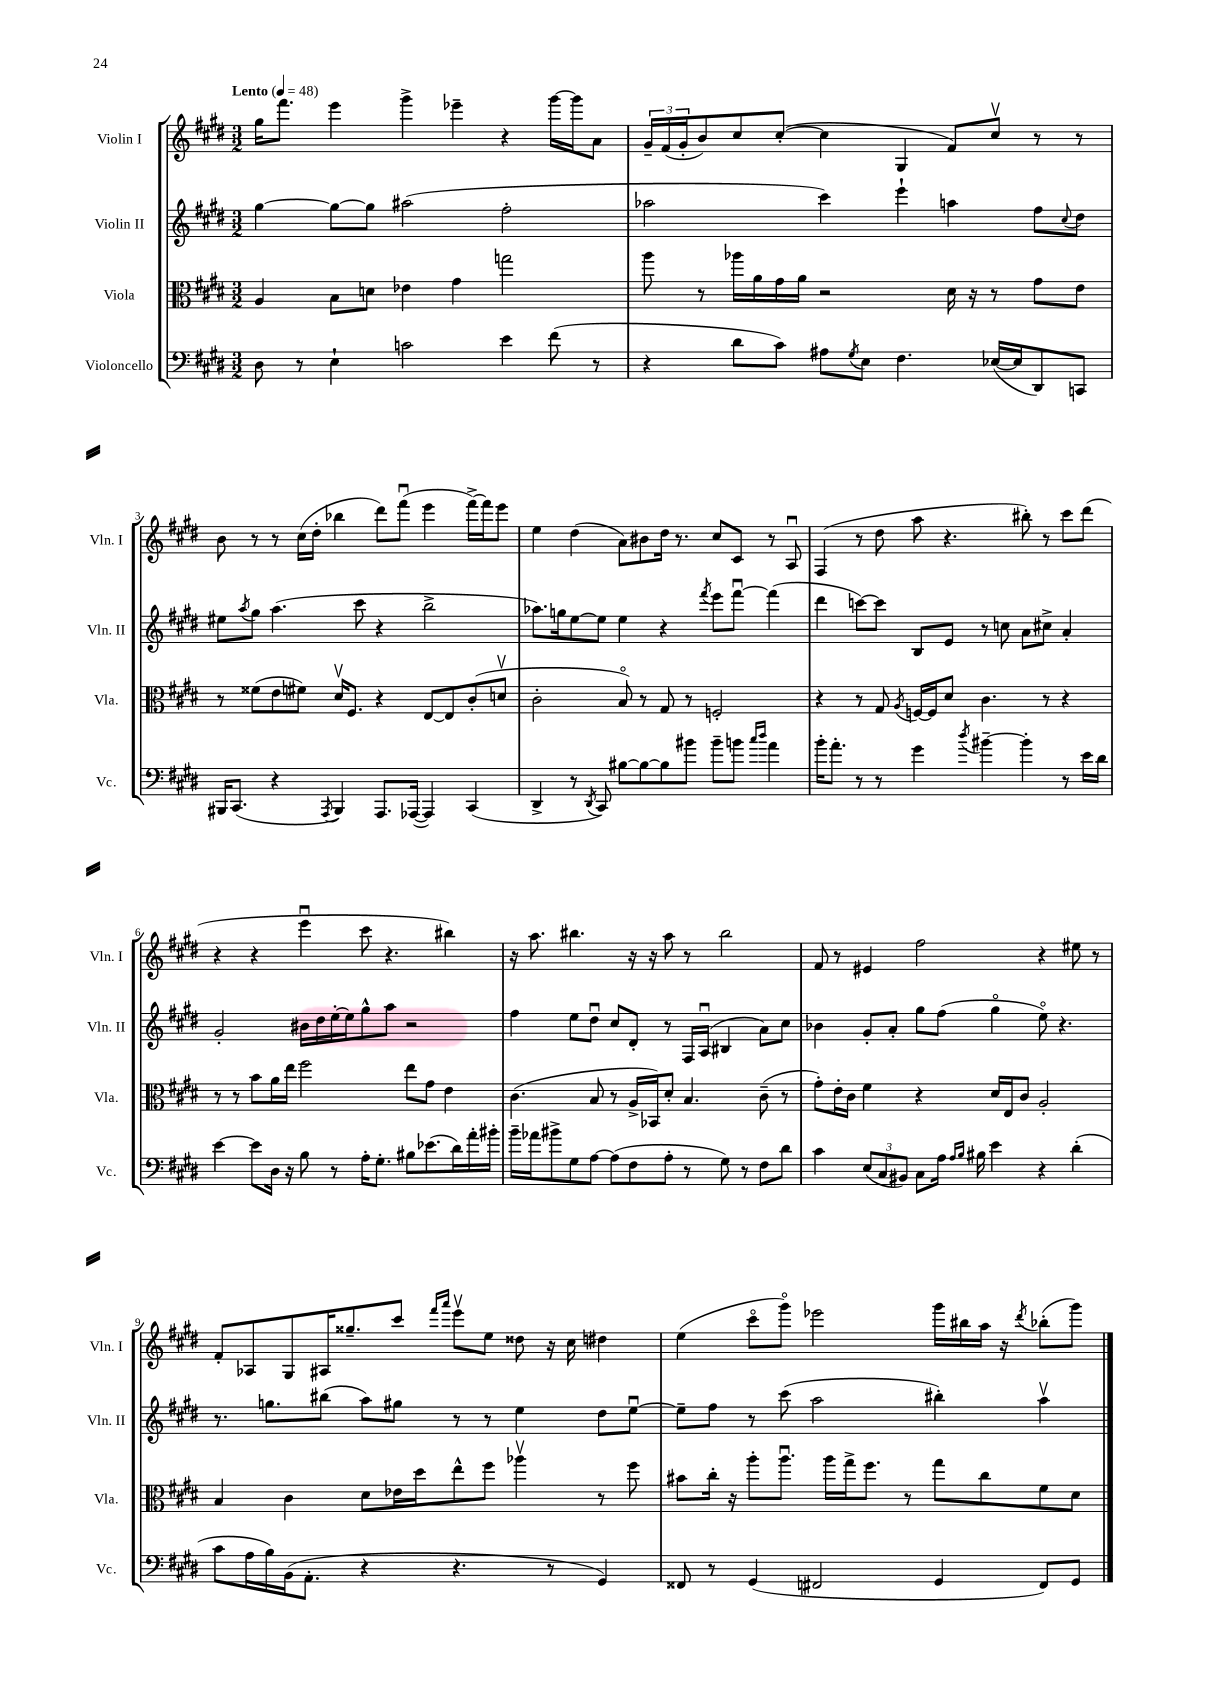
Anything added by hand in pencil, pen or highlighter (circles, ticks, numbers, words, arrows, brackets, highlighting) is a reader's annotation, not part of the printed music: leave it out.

**kern	**kern	**kern	**kern
*staff4	*staff3	*staff2	*staff1
*clefF4	*clefC3	*clefG2	*clefG2
*k[f#c#g#d#]	*k[f#c#g#d#]	*k[f#c#g#d#]	*k[f#c#g#d#]
*M3/2	*M3/2	*M3/2	*M3/2
*MM48	*MM48	*MM48	*MM48
8D#	4A	[4gg#	16gg#
.	.	.	8.fff#
8r	.	.	.
4E`	8B	8gg#_	4eee
.	8d	8gg#]	.
2c	4e-	(2aa#	4ggg#^
.	4g#	.	4eee-~
4e	2gg	2ff#'	4r
(8f#	.	.	[16ggg#
.	.	.	16ggg#]
8r	.	.	8a
=	=	=	=
4r	8aa	2aa-	24g#~
.	.	.	(24f#
.	.	.	24g#'
.	8r	.	8b)
8d#	16aa-	.	8cc#
.	16a	.	.
8c#)	16g#	.	([8cc#'
.	16a	.	.
8A#	2r	4ccc#)	4cc#]
8qG#	.	.	.
8E	.	.	.
4.F#	.	4eee`	4G#
.	16d#	4aa	8f#)
.	16r	.	.
([16E-	8r	.	8cc#v
16E-]	.	.	.
8DD#)	8g#	8ff#	8r
.	.	8qqcc#	.
8CC	8e	8dd#	8r
=	=	=	=
16BBB#	8r	8ee#	8b
(8.CC#	.	.	.
.	.	8qaa	.
.	(8f##	8gg#	8r
4r	8e	(4.aa	8r
.	8f#)	.	(16cc#
.	.	.	16dd#'
8qAAA	.	.	.
4BBB#)	16d#v	.	4bb-
.	8.F#	.	.
.	.	8ccc#	.
8.AAA	4r	4r	8ddd#)
.	.	.	(8fff#u
([16AAA-	.	.	.
4AAA-])	[8E	2bb^	4eee
.	8E]	.	.
(4CC#	(8c#'	.	[16fff#^)
.	.	.	16fff#]
.	8dv	.	8eee
=	=	=	=
4DD#^	2c#'	8.aa-)	4ee
.	.	16gg	.
8r	.	[8ee	(4dd#
8qDD#	.	.	.
8CC#)	.	8ee]	.
[8B#	8Bo)	4ee	8a)
8B#_	8r	.	8b#
8B#]	8G#	4r	16dd#
.	.	.	8.r
8b#	8r	.	.
.	.	8qfff#	.
8b#~	2F'	8eee	8cc#
8b	.	[8fff#u	8c#
16qqcc#	.	.	.
16qqdd#	.	.	.
4a	.	(4fff#]	8r
.	.	.	8Au
=	=	=	=
16b'	4r	4ddd#	(4F#
8.a'	.	.	.
8r	8r	[8ccc)	8r
8r	8G#	8ccc]	8dd#
.	8qA	.	.
4g#	[16F	8B	8aa
.	16F]	.	.
.	8d#	8e	4.r
8qdd#	.	.	.
[4b#~	4.c#	8r	.
.	.	8cc	.
4b#']	.	8a	8bb#')
.	8r	8cc#^	8r
8r	4r	4a'	8ccc#
16e	.	.	(8ddd#
16d#	.	.	.
=	=	=	=
[4e	8r	2g#'	4r
.	8r	.	.
8e]	8b	.	4r
16D#	16a	.	.
16r	16ee	.	.
8B	2ff#	16b#	4eeeu
.	.	16dd#	.
8r	.	[16ee'	.
.	.	16ee]	.
16A'	.	8gg#^^	8ccc#
8.G#'	.	.	.
.	.	8aa	4.r
8B#	8ee	2r	.
(8.e-	8g#	.	.
.	4e	.	4bb#)
16d#)	.	.	.
16a'	.	.	.
16b#'	.	.	.
=	=	=	=
16b~	(4.c#	4ff#	16r
16a-	.	.	8.aa
8b#^	.	.	.
8G#	.	8ee	4.bb#
[8A	8B	8dd#u	.
(8A]	8r	8cc#	.
8F#	16A^	8d#'	16r
.	16BB-)	.	16r
8A'	8d#'	8r	8aa
8r	4.B	16F#	8r
.	.	(16Au	.
8G#)	.	4B#	2bb#
8r	.	.	.
8F#	(8c#~	8a)	.
8d#	8r	8cc#	.
=	=	=	=
4c#	8g#')	4b-	8f#
.	16e'	.	8r
.	16c#	.	.
(12E	4f#	8g#'	4e#
12C#	.	.	.
.	.	8a'	.
12BB#)	.	.	.
8C#	4r	8gg#	2ff#
16A	.	(8ff#	.
16qqA	.	.	.
16qqB	.	.	.
16B#	.	.	.
4e	16d#	4gg#o	.
.	16E	.	.
.	8c#	.	.
4r	2A'	8eeo)	4r
.	.	4.r	.
(4d#'	.	.	8ee#
.	.	.	8r
=	=	=	=
8c#	4B	8.r	8f#'
16A	.	.	8A-
16B)	.	8.gg	.
(16BB	4c#	.	8G#
8.AA'	.	.	.
.	.	(8bb#	16A#
.	.	.	8.gg##~
4r	8d#	8aa)	.
.	16e-	8gg#	8ccc#
.	16dd#	.	.
.	.	.	16qqfff#
.	.	.	16qqaaa
4.r	8ee^^	8r	8eeev
.	8ff#	8r	8ee
.	4aa-v	4ee	8dd##
8r	.	.	16r
.	.	.	16cc#
4GG#)	8r	8dd#	4dd#
.	8ff#	[8eeu	.
=	=	=	=
8FF##	8b#	8ee~]	(4ee
8r	16cc#'	8ff#	.
.	16r	.	.
(4GG#	8aa'	8r	8ccc#o
.	8.aau	(8ccc#	8ggg#o)
2FF#	.	2aa	2eee-
.	16aa	.	.
.	16gg#^	.	.
.	8.ff#	.	.
.	8r	.	.
4GG#	8gg#	4bb#')	16ggg#
.	.	.	16bb#
.	8cc#	.	16aa
.	.	.	16r
.	.	.	8qddd#
8FF#)	8f#	4aav	(8bb-'
8GG#	8d#	.	8ggg#)
==	==	==	==
*-	*-	*-	*-
